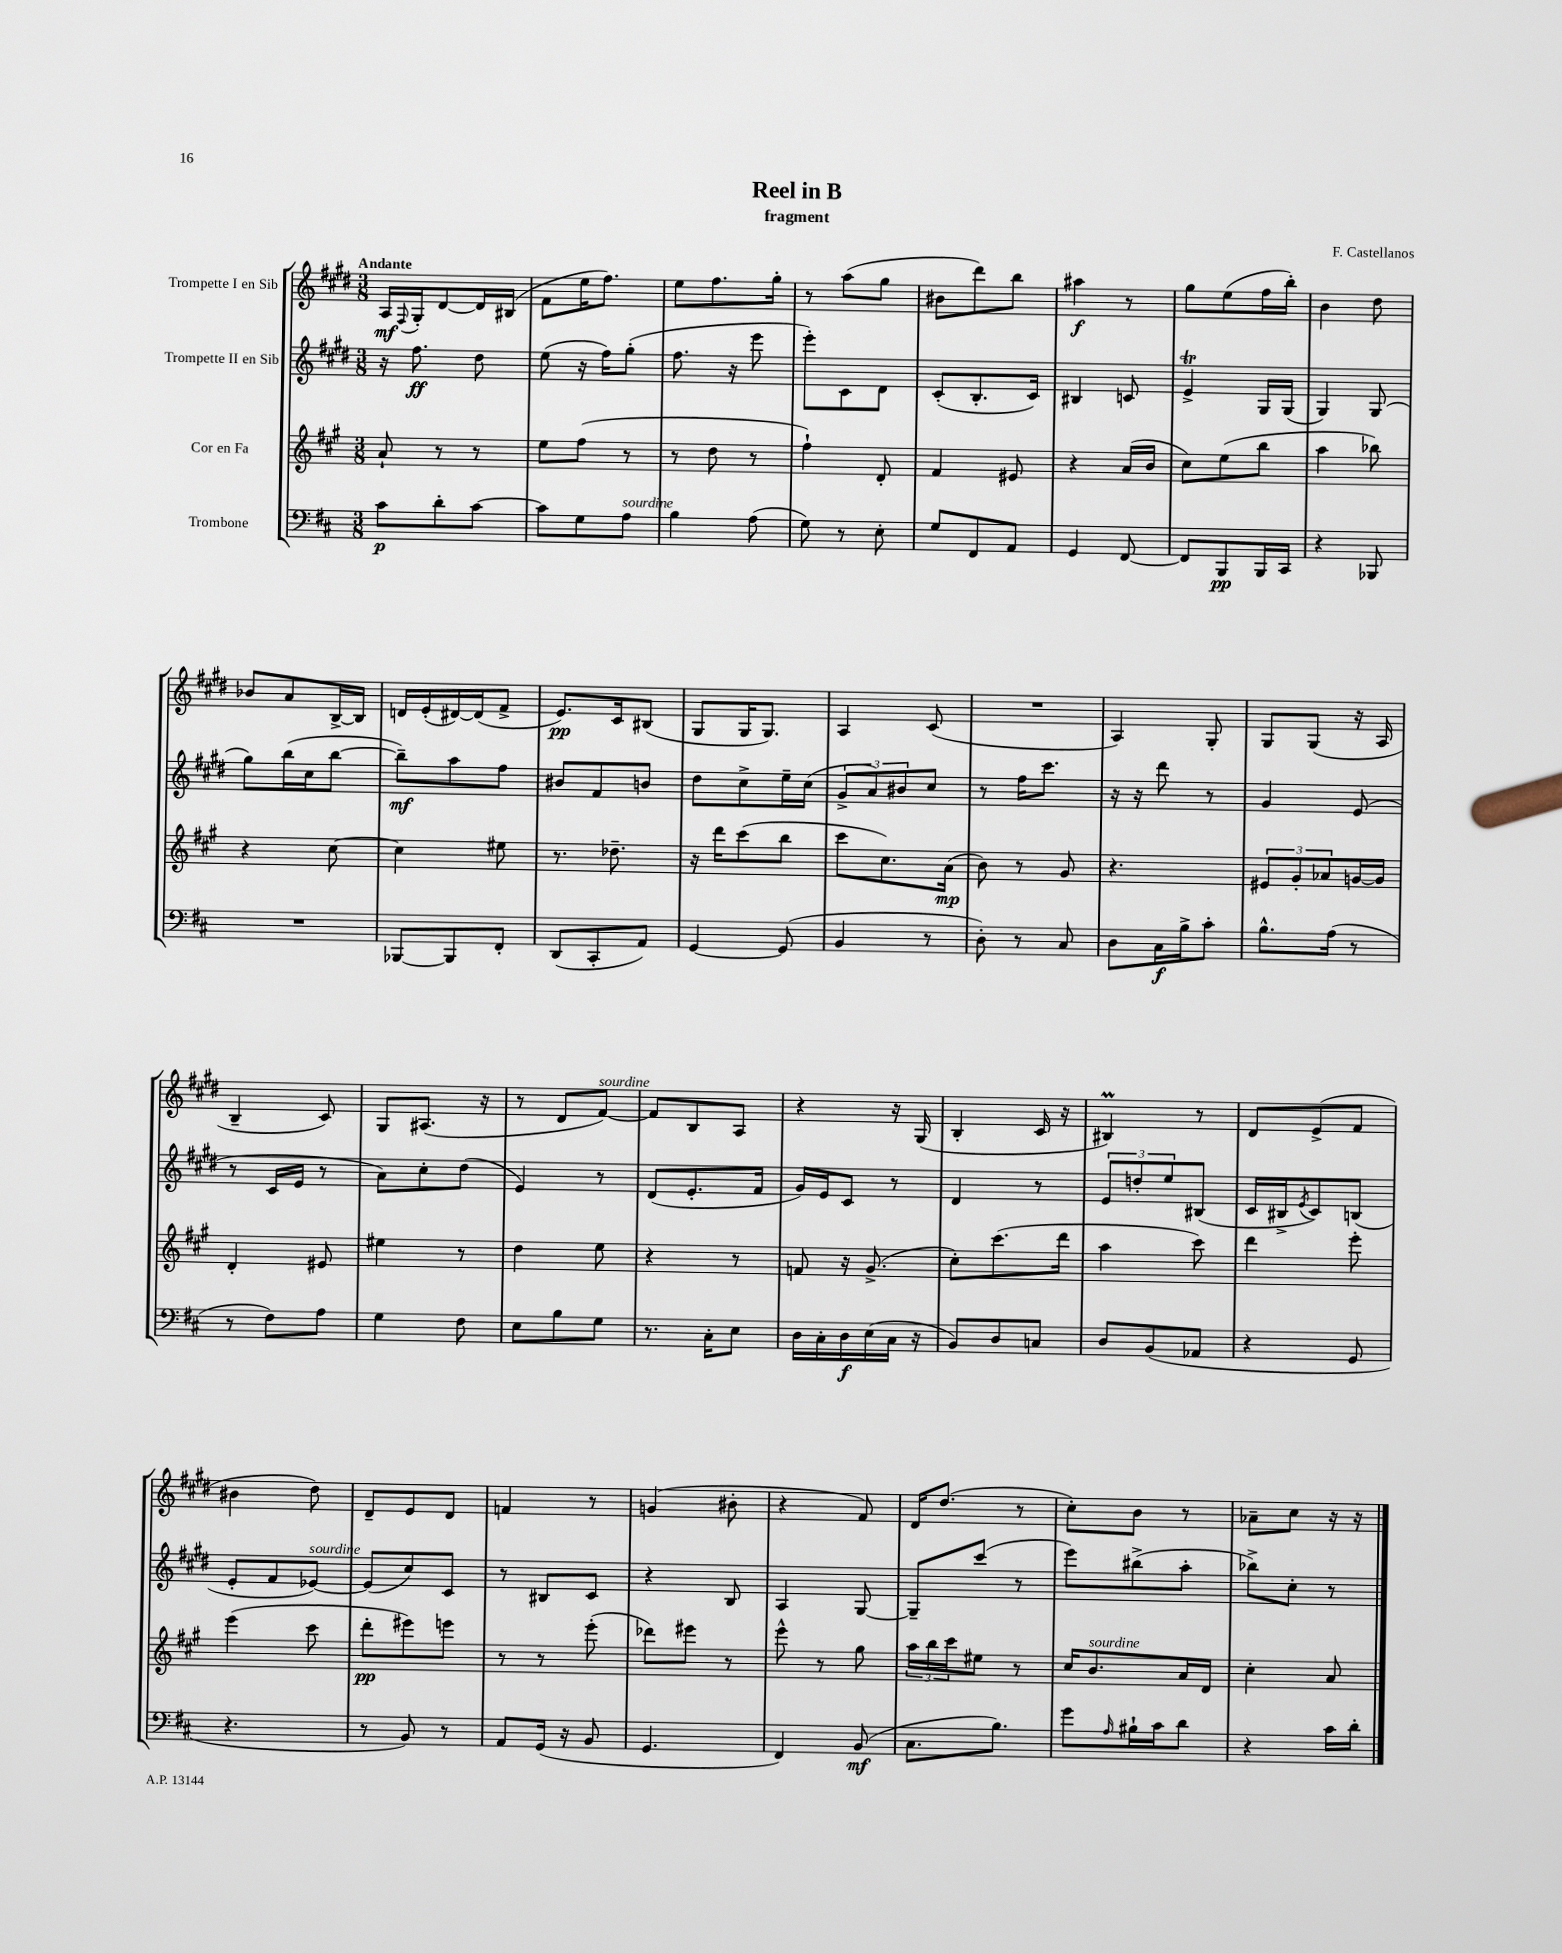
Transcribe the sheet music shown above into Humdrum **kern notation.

**kern	**kern	**kern	**kern
*staff4	*staff3	*staff2	*staff1
*clefF4	*clefG2	*clefG2	*clefG2
*k[f#c#]	*k[f#c#g#]	*k[f#c#g#d#]	*k[f#c#g#d#]
*M3/8	*M3/8	*M3/8	*M3/8
8c#	8a`	16r	16A
.	.	.	8qqF#
.	.	8.ff#	16G#'
8d'	8r	.	[8d#
[8c#	8r	8dd#	16d#]
.	.	.	(16B#
=	=	=	=
8c#]	8ee	(8ee	8f#
8G	(8ff#	16r	16ee
.	.	16ff#)	8.ff#)
8A	8r	(8gg#'	.
=	=	=	=
4B	8r	8.ff#	8ee
.	8dd	.	8.ff#
.	.	16r	.
(8A	8r	8eee	.
.	.	.	16gg#'
=	=	=	=
8G)	4ff#`)	8eee')	8r
8r	.	8c#	(8aa
8E'	8d'	8d#	8gg#
=	=	=	=
8G	4f#	(8c#'	8b#
8FF#	.	8.B'	8ddd#)
8AA	8e#	.	8bb
.	.	16c#)	.
=	=	=	=
4GG	4r	4B#	4aa#
[8FF#	(16a	8c	8r
.	16b	.	.
=	=	=	=
8FF#]	8cc#)	4e^	8gg#
8BBB	(8ee	.	(8ee
16BBB	8bb	16G#	16ff#
16CC#	.	(16G#	16bb')
=	=	=	=
4r	4aa	4G#)	4b
8BBB-	8bb-)	(8G#	8dd#
=	=	=	=
4.r	4r	8gg#)	8b-
.	.	(16bb	8a
.	.	16cc#	.
.	[8cc#	[8bb	[16B^
.	.	.	16B]
=	=	=	=
[8BBB-	4cc#]	8bb~])	16d
.	.	.	(16e'
8BBB-]	.	8aa	[16d#)
.	.	.	(16d#]
8FF#'	8ee#	8ff#	8f#^
=	=	=	=
(8DD	8.r	8b#	8.e)
8CC#'	.	8f#	.
.	8.dd-~	.	16c#
8AA)	.	8b	(8B#
=	=	=	=
[4GG	16r	8dd#	8G#
.	16ddd	.	.
.	(8ccc#	8cc#^	16G#
.	.	.	8.G#)
(8GG]	8bb	16ee~	.
.	.	(16cc#	.
=	=	=	=
4BB	8ccc#	12g#^	4A
.	.	12a)	.
.	8.cc#)	.	.
.	.	12b#	.
8r	.	8cc#	(8c#
.	(16a	.	.
=	=	=	=
8D')	8b)	8r	4.r
8r	8r	16ff#	.
.	.	8.ccc#	.
8C#	8g#	.	.
=	=	=	=
8D	4.r	16r	4A)
.	.	16r	.
16C#	.	8ddd#	.
16B^	.	.	.
8c#'	.	8r	8G#'
=	=	=	=
8.B^^	12e#	4g#	8G#
.	12g#'	.	.
.	.	.	(8G#
.	12a-	.	.
(16A	.	.	.
8r	[16g	(8e	16r
.	16g]	.	16A
=	=	=	=
8r	4d'	8r	4B~
8F#)	.	16c#	.
.	.	16e	.
8A	8e#	8r	8c#)
=	=	=	=
4G	4ee#	8a)	8G#
.	.	8cc#'	(8.A#
8F#	8r	(8dd#	.
.	.	.	16r
=	=	=	=
8E	4dd	4e)	8r
8B	.	.	8d#
8G	8ee	8r	[8f#)
=	=	=	=
8.r	4r	(8d#	8f#]
.	.	8.e'	8B
16C#'	.	.	.
8E	8r	.	8A
.	.	16f#	.
=	=	=	=
16D	8f	16g#)	4r
16C#'	.	16e	.
16D	16r	8c#	.
(16E	(8.g#^	.	.
16C#	.	8r	16r
16r	.	.	(16G#
=	=	=	=
8BB)	8cc#')	4d#	4B'
8D	(8.ccc#	.	.
8C	.	8r	16c#
.	16ddd	.	16r
=	=	=	=
8D	4aa	12e	4B#)
.	.	12dd'	.
(8BB	.	.	.
.	.	12ee	.
8AA-	8ccc#)	(8B#	8r
=	=	=	=
4r	4ddd	16c#	8d#
.	.	16B#^	.
.	.	8qe	.
.	.	8c#)	(8e^
8GG	8eee'	(8B	8f#
=	=	=	=
4.r	(4eee	8e'	4b#
.	.	8f#	.
.	8ccc#	[8e-)	8dd#)
=	=	=	=
8r	8ddd'	(8e-]	8d#~
8BB)	8eee#)	8cc#)	8e
8r	8eee	8c#	8d#
=	=	=	=
8AA	8r	8r	4f
(16GG	8r	8B#	.
16r	.	.	.
8BB	(8eee'	8c#	8r
=	=	=	=
4.GG	8ddd-)	4r	(4g
.	8eee#	.	.
.	8r	8B	8b#'
=	=	=	=
4FF#)	8eee^^	4A	4r
.	8r	.	.
(8BB	8gg#	[8G#	8f#)
=	=	=	=
8.C#	24aa	8G#~]	16d#
.	24bb	.	.
.	.	.	(8.dd#
.	24ccc#	.	.
.	8ee#	(8ccc#	.
8.B)	.	.	.
.	8r	8r	8r
=	=	=	=
8g	16cc#	8eee)	8cc#')
.	8.b	.	.
16qqA	.	.	.
16B#`	.	(8bb#^	8b
16c#	.	.	.
8d	16a	8aa'	8r
.	16d	.	.
=	=	=	=
4r	4cc#'	8bb-^)	8a-~
.	.	8cc#'	8cc#
16c#	8a	8r	16r
16d'	.	.	16r
==	==	==	==
*-	*-	*-	*-
